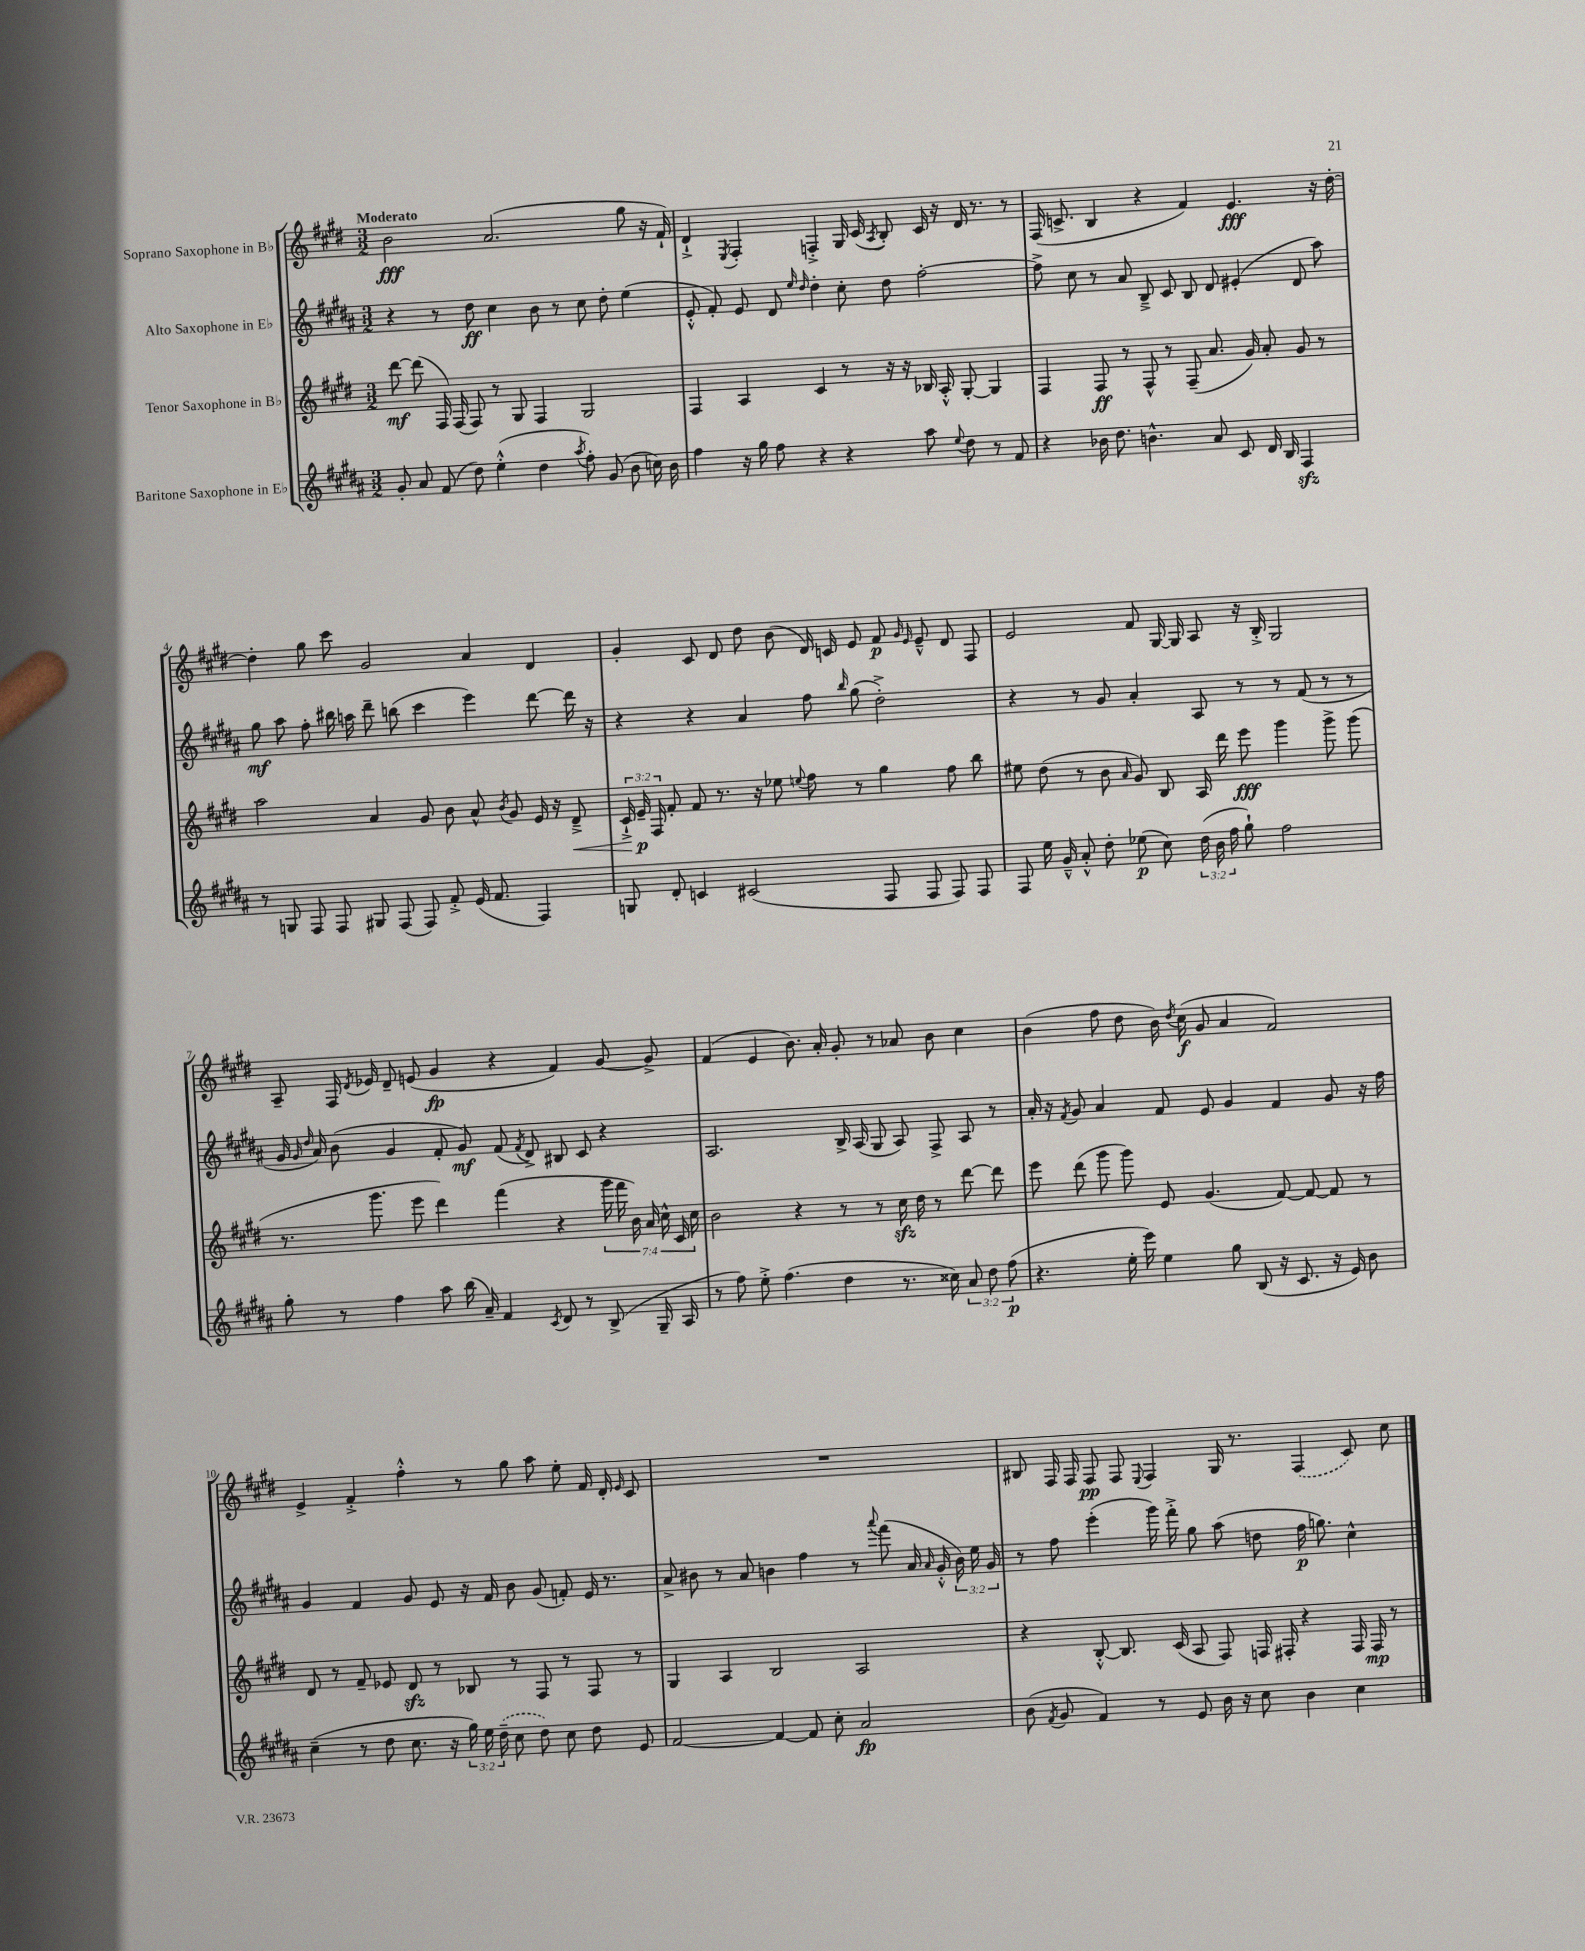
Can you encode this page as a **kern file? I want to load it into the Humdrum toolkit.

**kern	**kern	**kern	**kern
*staff4	*staff3	*staff2	*staff1
*clefG2	*clefG2	*clefG2	*clefG2
*k[f#c#g#d#a#]	*k[f#c#g#d#]	*k[f#c#g#d#a#]	*k[f#c#g#d#]
*M3/2	*M3/2	*M3/2	*M3/2
8g#'	[8ddd#	4r	2b
8a#	(8ddd#]	.	.
(8f#	16F#)	8r	.
.	(16F#	.	.
8dd#)	8F#)	8dd#	.
(4ee'^^	8r	4cc#	(2.a
.	8G#	.	.
4dd#	4F#	8b	.
.	.	8r	.
8qaa#	.	.	.
8ff#')	2G#	8cc#	.
(8g#	.	8dd#'	.
8b	.	(4ee	8gg#
16cc)	.	.	16r
16b	.	.	16f#`)
=	=	=	=
4ff#	4F#	8e'^^	4d#`^
.	.	8f#')	.
.	.	.	8qE
16r	4A	8e	4F#'
16gg#	.	.	.
8ff#	.	8d#	.
.	.	16qqee	.
.	.	16qqdd#	.
4r	4c#	4dd#'	4F'^
4r	8r	8cc#'	16G#
.	.	.	(16c#
.	.	.	8qA
.	16r	8dd#	8B')
.	16r	.	.
8aa#	16B-	[2ff#'	16c#
.	16A'^^	.	16r
8qqee	.	.	.
8dd#	[8G#'	.	16d#
.	.	.	8.r
8r	4G#]	.	.
8f#	.	.	8r
=	=	=	=
4r	4F#	8ff#^]	(16F#
.	.	.	8.c^
.	.	8cc#	.
16b-	8F#	8r	4B
8.dd#	.	.	.
.	8r	8a#	.
4.b^^	8F#^^	8B~^	4r
.	8r	8c#	.
.	(8F#~	8B	4f#)
8a#	8.a	8d#	.
8c#	.	(4e#'	4.e
.	16g#)	.	.
16d#	8a'	.	.
16B	.	.	.
4F#	8g#	8d#	.
.	8r	8aa#)	16r
.	.	.	[16dd#'
=	=	=	=
8r	2aa	8gg#	4dd#']
8G	.	8aa#	.
8F#	.	8ff#'	8gg#
8F#	.	16bb#	8ccc#
.	.	16aa	.
8G#	4a	8ddd#~	2g#
(8F#	.	(8bb	.
8F#)	8g#	4ccc#	.
8f#'^	8b	.	.
(16e	8a^^	4eee)	4a
8.f#	.	.	.
.	8qb	.	.
.	8g#	.	.
4F#)	16e	[8ddd#	4d#
.	16r	.	.
.	8d#~^	16ddd#]	.
.	.	16r	.
=	=	=	=
8G	24c#`^	4r	4g#'
.	24e~	.	.
.	24F#	.	.
8d#'	8f#'	.	.
4c	8f#	4r	8c#
.	8.r	.	8d#
(2c#	.	4a#	8dd#
.	16r	.	.
.	8ee-	.	(8b
.	8qqee	.	.
.	8ff#	8ff#	16d#)
.	.	.	16c
.	.	16qqbb	.
.	8r	(8gg#	8e
8F#	4gg#	2dd#'^)	8f#
.	.	.	16qqg#
.	.	.	16qqe
8F#	.	.	8e~^^
8F#)	8ff#	.	8d#
8F#	8bb	.	8F#
=	=	=	=
8F#	8ee#	4r	2e
16ee	(8dd#	.	.
16g#~^^	.	.	.
8a#'^^	8r	8r	.
8dd#'	8b	8g#	.
.	16qqa	.	.
(8ee-	8g#)	4a#'	8f#
8cc#)	8B	.	[16G#
.	.	.	16G#]
(24dd#	16A	8A#	8A
24b	.	.	.
.	16ddd#	.	.
24ff#	.	.	.
8gg#`)	8eee	8r	16r
.	.	.	16B'^
2ff#	4ggg#	8r	2G#
.	.	(8f#	.
.	8ggg#^	8r	.
.	(8ggg#	8r	.
=	=	=	=
8gg#'	8.r	16g#	8A~
.	.	16qqg#	.
.	.	16qqdd#	.
.	.	16a#)	.
8r	.	(8b	16F#
.	.	.	8qd#
.	8.ggg#	.	16e-
4ff#	.	4g#	8d#~
.	8eee	.	(8e
8aa#	4ddd#)	8f#'	4g#
(16bb	.	8g#)	.
16a#~)	.	.	.
4f#	(4fff#	(8f#	4r
.	.	8qf#	.
.	.	8d#^)	.
8qc#	.	.	.
8d#	4r	8B#	4f#)
8r	.	8c#	.
(8B^	28ggg#	4r	[8g#
.	28fff#	.	.
.	28b)	.	.
.	28a	.	.
16G#~	.	.	8g#^]
.	28cc#^^	.	.
.	28c#	.	.
16A#	.	.	.
.	28cc#	.	.
=	=	=	=
8r	2b	2.A#	(4f#
8ff#)	.	.	.
8ee'^	.	.	4e
(4.ff#	.	.	.
.	4r	.	8.b)
.	.	.	16a'
4dd#	8r	16B^	8g#'
.	.	(16A#	.
.	8r	8G#	8r
8.r	16cc#	8A#)	8a-
.	16dd#	.	.
.	8r	8F#^	8b
16cc##)	.	.	.
12a#	[8ddd#	8A#	4cc#
12dd#	.	.	.
.	8ddd#]	8r	.
(12ff#	.	.	.
=	=	=	=
4.r	8eee	16a#'	(4b
.	.	16r	.
.	.	8qf#	.
.	(8ddd#	8g#	.
.	8ggg#	4a#	8ff#
16ee'	8ggg#)	.	8dd#
16eee)	.	.	.
4ee	8e	8f#	16b)
.	.	.	8qdd#
.	.	.	(16cc#
.	(4.g#	8e	8g#
8gg#	.	4g#	4a
(8B	.	.	.
16r	[8f#)	4f#	2f#)
8.c#	.	.	.
.	8f#_	.	.
16r	8f#]	8g#	.
16e)	.	.	.
8b	8r	16r	.
.	.	16ff#	.
=	=	=	=
(4cc#~	8d#	4g#	4e^
.	8r	.	.
8r	8f#~	4f#	4f#'^
8dd#	8e-	.	.
8.cc#	8d#	8g#	4ff#'^^
.	8r	8e	.
16r	.	.	.
24gg#)	8B-	16r	8r
24ee	.	.	.
.	.	16f#	.
(24dd#~	.	.	.
8cc#	8r	8b	8gg#
8dd#)	8F#	(8g#	8aa
8cc#	8r	8f')	8ee'
8dd#	8F#	16e	16f#
.	.	8.r	16d#'
.	.	.	16qqe
8e	8r	.	8c#
=	=	=	=
[2f#	4G#	8a#^	1.r
.	.	8b#	.
.	4A	8r	.
.	.	8a#	.
4f#_	2B	4b	.
8f#]	.	4ff#	.
8cc#'	.	.	.
2a#	2A	8r	.
.	.	8qqaaa#	.
.	.	(8fff#	.
.	.	16a#	.
.	.	16qqa#	.
.	.	16g#'^^	.
.	.	24b)	.
.	.	24ee	.
.	.	24g#	.
=	=	=	=
(8b	4r	8r	8B#
8qf#	.	.	.
8g#	.	8ff#	16F#
.	.	.	16F#
4f#)	[8B'^^	(4eee'	8F#
.	8.B]	.	8F#
.	.	.	8qqE
8r	.	16ggg#)	4F#
.	(16c#	16fff#'^	.
8e	8A	8gg#	.
16b	8F#)	(8aa#	16G#
16r	.	.	8.r
8cc#	16F	8dd	.
.	16F#'	.	.
4b	4r	16ff#	(4F#
.	.	8.gg)	.
4cc#	16F#	4cc#^^	8c#)
.	16F#	.	.
.	8r	.	8cc#
==	==	==	==
*-	*-	*-	*-
